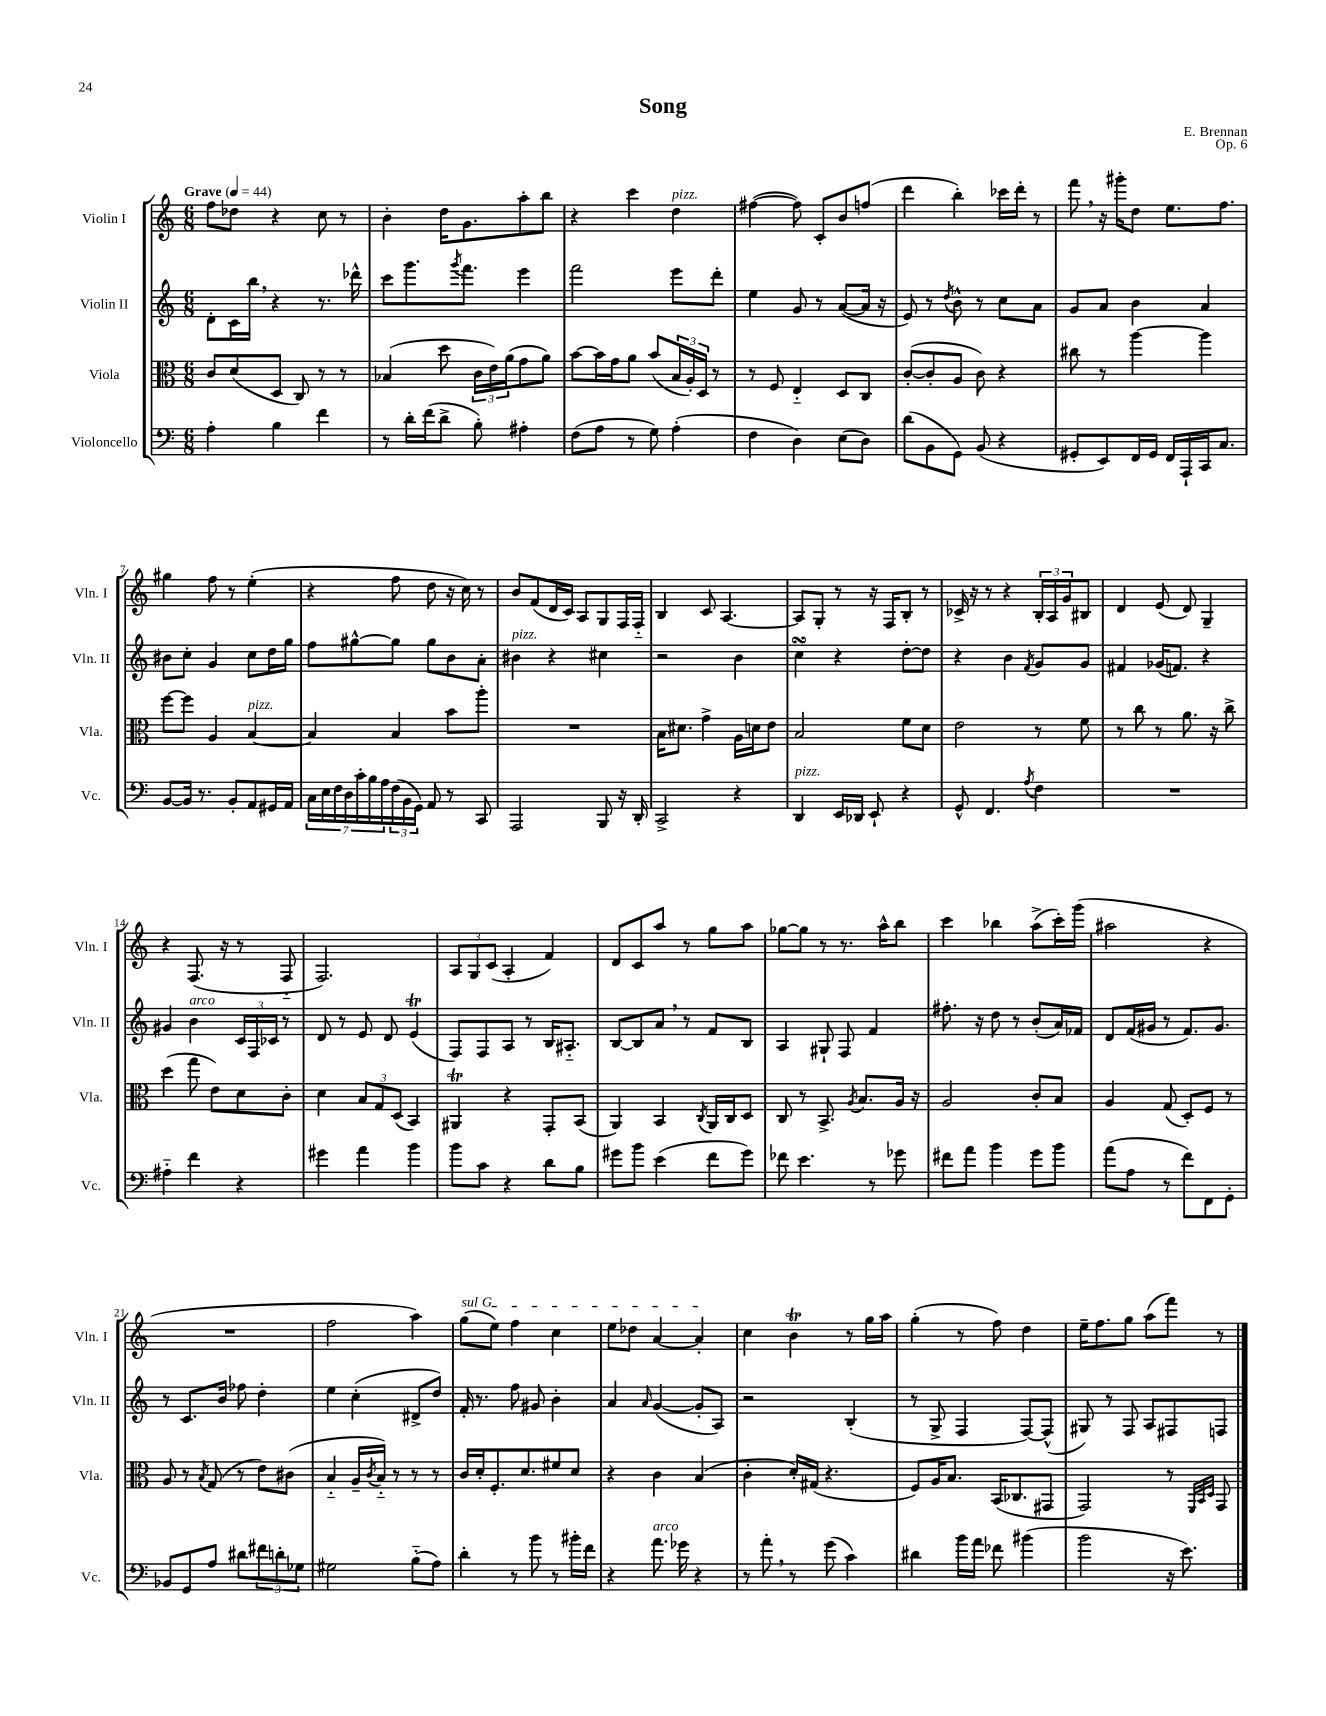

**kern	**kern	**kern	**kern
*staff4	*staff3	*staff2	*staff1
*clefF4	*clefC3	*clefG2	*clefG2
*k[]	*k[]	*k[]	*k[]
*M6/8	*M6/8	*M6/8	*M6/8
*MM44	*MM44	*MM44	*MM44
4A'	8c	8d'	8ff
.	(8d	16c	8dd-
.	.	16bb	.
4B	8D	4r	4r
.	8C)	.	.
4f	8r	8.r	8cc
.	8r	.	8r
.	.	16ddd-^^	.
=	=	=	=
8r	(4B-	8ccc	4b'
16d'	.	8.ggg	.
(16f	.	.	.
8d^	8dd	.	16dd
.	.	8qggg	.
.	.	8.fff	8.g
8B')	24c	.	.
.	24e)	.	.
.	(24a	.	.
4A#'	8g	4eee	8aa'
.	8a)	.	8bb
=	=	=	=
(8F	[8b	2fff	4r
8A	16b]	.	.
.	16g	.	.
8r	8a	.	4ccc
8G)	(8b	.	.
(4A'	24B	8eee	4dd
.	24A')	.	.
.	24D	.	.
.	8r	8ddd'	.
=	=	=	=
4F	8r	4ee	([4ff#
.	8F	.	.
4D)	4E'~	8g	8ff#])
.	.	8r	8c'
(8E	8D	([8a	8b
8D)	8C	16a]	(8ff
.	.	16r	.
=	=	=	=
(8d	([8c'	8e)	4ddd
8BB	8c']	8r	.
.	.	8qdd	.
8GG)	8A	8b^^	4bb')
(8BB	8c)	8r	.
4r	4r	8cc	16ccc-
.	.	.	16ddd'
.	.	8a	8r
=	=	=	=
8GG#'	8cc#	8g	8fff
8EE)	8r	8a	16r
.	.	.	16ggg#'
16FF	[4aa	4b	8dd
16GG#	.	.	.
16FF	.	.	8.ee
16AAA`	.	.	.
16CC	4aa]	4a	.
8.C	.	.	8.ff
=	=	=	=
[8BB	[8ff	8b#	4gg#
16BB]	8ff]	8cc'	.
8.r	.	.	.
.	4A	4g	8ff
8BB'	.	.	8r
8AA	[4B	8cc	(4ee'
16GG#	.	16dd	.
16AA	.	16gg	.
=	=	=	=
28C	4B]	8ff	4r
28E	.	.	.
28F	.	.	.
28D	.	.	.
.	.	[8gg#^^	.
28c'	.	.	.
28B	.	.	.
28A	.	.	.
(24F	4B	8gg#]	8ff
24BB	.	.	.
24GG)	.	.	.
8AA	.	8gg#	8dd
8r	8b	8b	16r
.	.	.	16cc)
8CC	8aa'	8a'	8r
=	=	=	=
2AAA	2.r	4b#	8b
.	.	.	(8f
.	.	4r	16d
.	.	.	16c)
.	.	.	8A
8BBB	.	4cc#	8G
16r	.	.	16F
16DD'	.	.	16F'~
=	=	=	=
2CC^	16B	2r	4B
.	8.d#	.	.
.	4g^	.	8c
.	.	.	[4.A
4r	16A	4b	.
.	16d	.	.
.	8e	.	.
=	=	=	=
4DD	2B	4cc	8A]
.	.	.	8G'
16EE	.	4r	8r
16DD-	.	.	.
8EE`	.	.	16r
.	.	.	16F
4r	8f	[8dd'	8B'
.	8d	8dd]	8r
=	=	=	=
8GG^^	2e	4r	16c-^
.	.	.	16r
4.FF	.	.	8r
.	.	4b	4r
8qA	.	8qf	.
4F	8r	8g	24B'
.	.	.	24A
.	.	.	24g
.	8f	8g	8B#
=	=	=	=
2.r	8r	4f#	4d
.	8cc	.	.
.	8r	(16g-	(8e
.	.	8.f)	.
.	8.a	.	8d)
.	.	4r	4G~
.	16r	.	.
.	8cc^	.	.
=	=	=	=
4A#'~	(4dd	4g#	4r
4f	8gg	4b	(8.F
.	8e)	.	.
.	.	.	16r
4r	8d	24c	8r
.	.	24F	.
.	.	24c-	.
.	8c'	8r	8F'~
=	=	=	=
4g#	4d	8d	2.F)
.	.	8r	.
4a	12B	8e	.
.	12G	.	.
.	.	8d	.
.	(12D	.	.
4b	4BB)	(4e	.
=	=	=	=
8b	4AA#	8F)	12A
.	.	.	12G
8c	.	8F	.
.	.	.	(12c
4r	4r	8A	4A'
.	.	8r	.
8d	8GG'	16B	4f)
.	.	8.A#'~	.
8B	(8BB	.	.
=	=	=	=
8g#	4AA)	[8B	8d
8b	.	8B]	8c
(4e	4BB	8a	8aa
.	.	8r	8r
.	8qC	.	.
8f	16AA	8f	8gg
.	16C	.	.
8g#)	8D	8B	8aa
=	=	=	=
8f-	8C	4A	[8gg-
4.e	8r	.	8gg-]
.	8.BB^	8G#`	8r
.	.	8F	8.r
.	8qA	.	.
.	8.B	.	.
8r	.	4f	.
.	.	.	16aa^^
8g-	16A	.	8bb
.	16r	.	.
=	=	=	=
8f#	2A	8.ff#'	4ccc
8a	.	.	.
.	.	16r	.
4b	.	8dd	4bb-
.	.	8r	.
8g	8c'	(8b'	(8aa^
8b	8B	16a)	16ccc')
.	.	16f-	(16ggg
=	=	=	=
(8a	4A	8d	2aa#
8A	.	(16f	.
.	.	16g#	.
8r	(8G	8r	.
8f)	8D')	8.f)	.
8FF	8F	.	4r
.	.	8.g#	.
8GG'	8r	.	.
=	=	=	=
8BB-	8A	8r	2.r
8GG	8r	8.c	.
.	8qB	.	.
8A	(8G	.	.
.	.	16b	.
8d#	8r	8ff-	.
12f#	8e)	4dd'	.
12d'	.	.	.
.	(8c#	.	.
12G-	.	.	.
=	=	=	=
2G#	4B'~	4ee	2ff
.	16A~	(4cc'	.
.	8qc	.	.
.	16B'~)	.	.
.	8r	.	.
(8B'~	8r	8d#^	4aa)
8A)	8r	8dd)	.
=	=	=	=
4d'	16c	16f'	(8gg
.	16d'	8.r	.
.	8.F'	.	8ee)
8r	.	8ff	4ff
.	8.d	.	.
8b	.	8g#	.
8r	8f#	4b'	4cc
16b#'	8d	.	.
16f	.	.	.
=	=	=	=
4r	4r	4a	8ee
.	.	.	8dd-
.	.	16qqa	.
8.a	4c	([4g	[4a
16g-	.	.	.
4r	(4B	8g']	4a']
.	.	8A)	.
=	=	=	=
8r	4c'	2r	4cc
8a'	.	.	.
8r	16d')	.	4b
.	(16G#	.	.
(8g	4.r	.	.
4c)	.	(4B'	8r
.	.	.	16gg
.	.	.	16aa
=	=	=	=
4d#	8F)	8r	(4gg'
.	16A	8G^	.
.	8.B	.	.
16b	.	4F	8r
16a	.	.	.
8f-	(16BB	.	8ff)
.	8.C-	.	.
(4b#	.	[8F)	4dd
.	8GG#	(8F^^]	.
=	=	=	=
2b	2GG)	8G#)	16ee~
.	.	.	8.ff
.	.	8r	.
.	.	8F	8gg
.	.	8A	(8aa
16r	8r	8F#	8fff)
8.e)	.	.	.
.	32qqFF	.	.
.	32qqBB	.	.
.	32qqD	.	.
.	8GG	8F	8r
==	==	==	==
*-	*-	*-	*-
